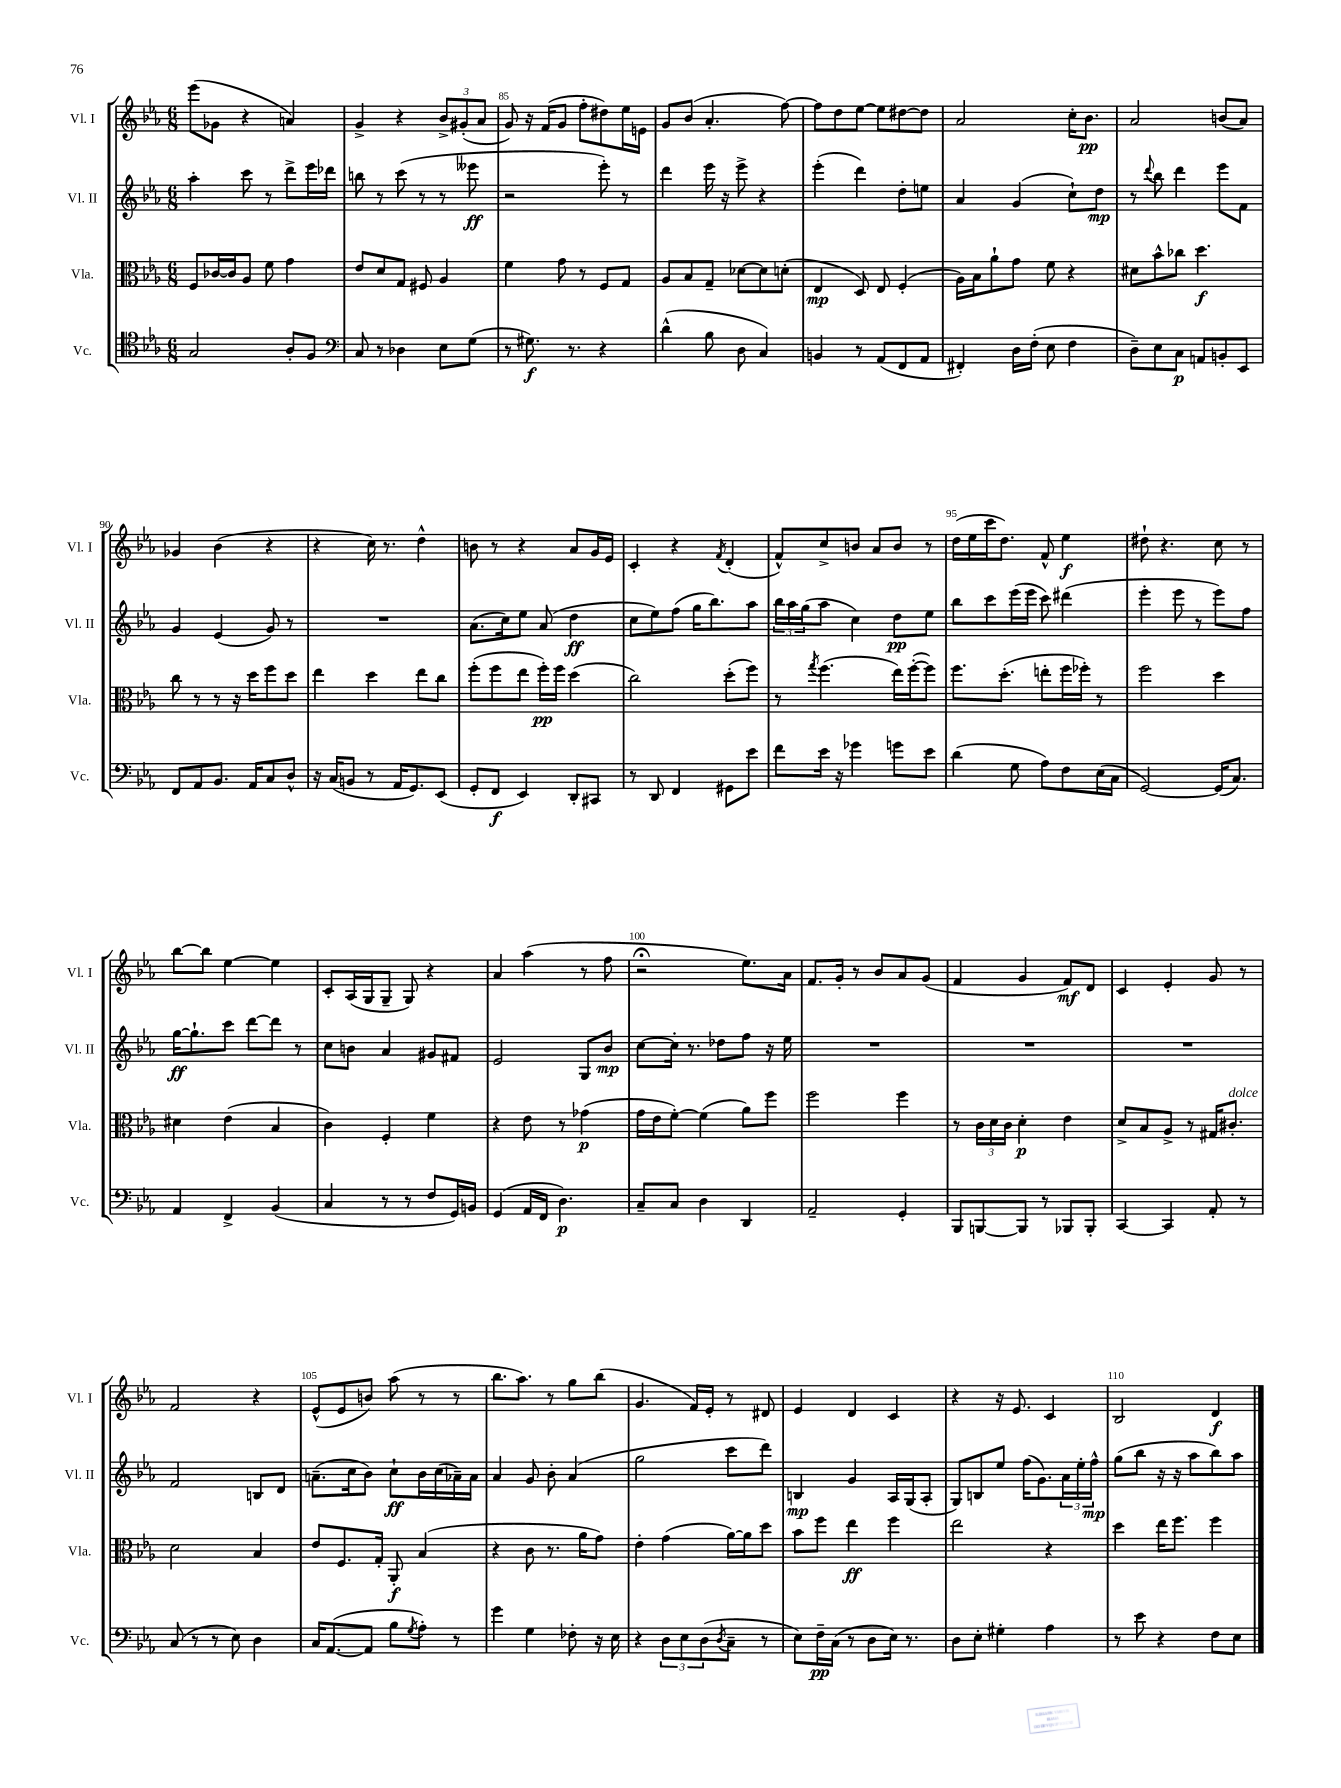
<<
\new StaffGroup <<
\new Staff = "s0" \with { instrumentName = "Vl. I" shortInstrumentName = "Vl. I" } {
    \clef treble \key ees \major \numericTimeSignature \time 6/8
    ees'''8( ges'8 r4 a'4) |
    g'4-> r4 \tuplet 3/2 { bes'8-> gis'8-.( aes'8 } |
    g'8) r16 f'16( g'8 f''8-. dis''8) ees''16 e'16 |
    g'8 bes'8( aes'4.-. f''8~) |
    f''8 d''8 ees''8~ ees''8 dis''8~ dis''8 |
    aes'2 c''16-. bes'8.\pp |
    aes'2 b'8( aes'8) |
    ges'4 bes'4( r4 |
    r4 c''16) r8. d''4-^ |
    b'8 r8 r4 aes'8 g'16 ees'16 |
    c'4-. r4 \acciaccatura { f'8 } d'4-.( |
    f'8-^) c''8-> b'8 aes'8 b'8 r8 |
    d''16( ees''16 c'''16 d''8.) f'8-^ ees''4\f |
    dis''8-! r4. c''8 r8 |
    bes''8~ bes''8 ees''4~ ees''4 |
    c'8-. aes16( g16 g8-- g8) r4 |
    aes'4 aes''4( r8 f''8 |
    r2\fermata ees''8.) aes'16 |
    f'8. g'16-. r8 bes'8 aes'8 g'8( |
    f'4 g'4 f'8\mf) d'8 |
    c'4 ees'4-. g'8 r8 |
    f'2 r4 |
    ees'8-^( ees'8 b'8) aes''8( r8 r8 |
    bes''8. aes''8.) r8 g''8 bes''8( |
    g'4. f'16) ees'16-. r8 dis'8 |
    ees'4 d'4 c'4 |
    r4 r16 ees'8. c'4 |
    bes2 d'4\f \bar "|." |
}
\new Staff = "s1" \with { instrumentName = "Vl. II" shortInstrumentName = "Vl. II" } {
    \clef treble \key ees \major \numericTimeSignature \time 6/8
    aes''4-. c'''8 r8 d'''8-> ees'''16 des'''16 |
    b''8 r8 c'''8( r8 r8 eeses'''8\ff |
    r2 ees'''8-.) r8 |
    d'''4 ees'''16 r16 ees'''8-> r4 |
    ees'''4-.( d'''4) d''8-. e''8 |
    aes'4 g'4( c''8-!) d''8\mp |
    r8 \appoggiatura { d'''8 } bes''8 d'''4 ees'''8 f'8 |
    g'4 ees'4( g'8) r8 |
    R2. |
    aes'8.( c''16) ees''8 aes'8( d''4\ff |
    c''8 ees''8) f''8( g''16 bes''8.) aes''8 |
    \tuplet 3/2 { bes''16 aes''16 g''16( } aes''8 c''4) d''8\pp ees''8 |
    bes''8 c'''8 ees'''16( ees'''16 c'''8) dis'''4( |
    ees'''4-. ees'''8 r8 ees'''8) f''8 |
    g''16~\ff g''8.-! c'''8 d'''8~ d'''8 r8 |
    c''8 b'8 aes'4 gis'8 fis'8 |
    ees'2 g8 bes'8\mp |
    c''8~ c''16-. r8. des''8 f''8 r16 ees''16 |
    R2. |
    R2. |
    R2. |
    f'2 b8 d'8 |
    a'8.--( c''16 bes'8) c''8-!\ff bes'16 c''16( aes'16--) aes'16 |
    aes'4 g'8 bes'8-. aes'4( |
    g''2 c'''8 d'''8) |
    b4\mp g'4 aes16 g16( aes8-. |
    g8) b8 ees''8 f''16( g'8.) \tuplet 3/2 { aes'16 ees''16-. f''16-^\mp } |
    g''8( bes''8 r16 r16 aes''8 bes''8) aes''8 \bar "|." |
}
\new Staff = "s2" \with { instrumentName = "Vla." shortInstrumentName = "Vla." } {
    \clef alto \key ees \major \numericTimeSignature \time 6/8
    f8 ces'16~ ces'16 aes8 f'8 g'4 |
    ees'8 d'8 g8 fis8 aes4 |
    f'4 g'8 r8 f8 g8 |
    aes8 bes8 g8-- des'8~ des'8 d'8-.( |
    ees4\mp d8) ees8 f4-.( |
    aes16) bes16 aes'8-! g'8 f'8 r4 |
    dis'8 bes'8-^ ces''8 d''4.\f |
    c''8 r8 r8 r16 d''16 f''8 d''8 |
    ees''4 d''4 ees''8 c''8 |
    f''8-.( f''8 ees''8 f''16-.\pp) f''16 d''4( |
    c''2) d''8-.( f''8) |
    r8 \acciaccatura { g''8 } f''4.( ees''16) f''16~-.( f''8) |
    f''8. d''8.-.( e''8-. f''16 fes''16-.) r8 |
    f''2 d''4 |
    dis'4 ees'4( bes4 |
    c'4) f4-. f'4 |
    r4 ees'8 r8 ges'4\p( |
    g'16 ees'16 f'8~-.) f'4( aes'8) f''8 |
    f''2 f''4 |
    r8 \tuplet 3/2 { c'16 d'16 c'16 } d'4-.\p ees'4 |
    d'8-> bes8 aes8-> r8 gis16 cis'8.-.^\markup { \italic "dolce" } |
    d'2 bes4 |
    ees'8 f8. g16-. aes,8-.\f bes4( |
    r4 c'8 r8. aes'16 g'8) |
    ees'4-. g'4( aes'16~) aes'16 d''8 |
    bes'8 f''8 ees''4\ff f''4 |
    ees''2 r4 |
    d''4 ees''16 f''8. f''4 \bar "|." |
}
\new Staff = "s3" \with { instrumentName = "Vc." shortInstrumentName = "Vc." } {
    \clef tenor \key ees \major \numericTimeSignature \time 6/8
    g2 aes8-. f8 |
    \clef bass c8 r8 des4 ees8 g8( |
    r8 gis8.\f) r8. r4 |
    d'4-^( bes8 d8 c4) |
    b,4 r8 aes,8( f,8 aes,8 |
    fis,4-.) d16 f16-.( ees8 f4 |
    d8--) ees8 c8\p a,8 b,8-. ees,8 |
    f,8 aes,8 bes,8. aes,16 c8 d8-^ |
    r16 c16( b,8 r8 aes,16 g,8.) ees,8( |
    g,8-. f,8\f ees,4) d,8-. cis,8 |
    r8 d,8 f,4 gis,8 ees'8 |
    f'8 ees'16 r16 ges'4 g'8 ees'8 |
    d'4( g8 aes8) f8 ees16( c16 |
    g,2~) g,16( c8.) |
    aes,4 f,4-> bes,4( |
    c4 r8 r8 f8 g,16) b,16 |
    g,4( aes,16 f,16 d4.\p) |
    c8-- c8 d4 d,4 |
    aes,2-- g,4-. |
    bes,,8 b,,8~ b,,8 r8 bes,,8 bes,,8-. |
    c,4~ c,4 aes,8-. r8 |
    c8( r8 r8 ees8) d4 |
    c16 aes,8.~( aes,8 bes8 \acciaccatura { g8 } aes8-.) r8 |
    g'4 g4 fes8-. r16 ees16 |
    r4 \tuplet 3/2 { d8 ees8 d8( } \acciaccatura { d8 } c8-- r8 |
    ees8) f16--\pp c16( r8 d8 ees16) r8. |
    d8 ees8-. gis4-. aes4 |
    r8 ees'8 r4 f8 ees8 \bar "|." |
}
>>
>>
\layout { \context { \Score currentBarNumber = #83 \override BarNumber.break-visibility = ##(#f #t #t) barNumberVisibility = #(every-nth-bar-number-visible 5) } }
